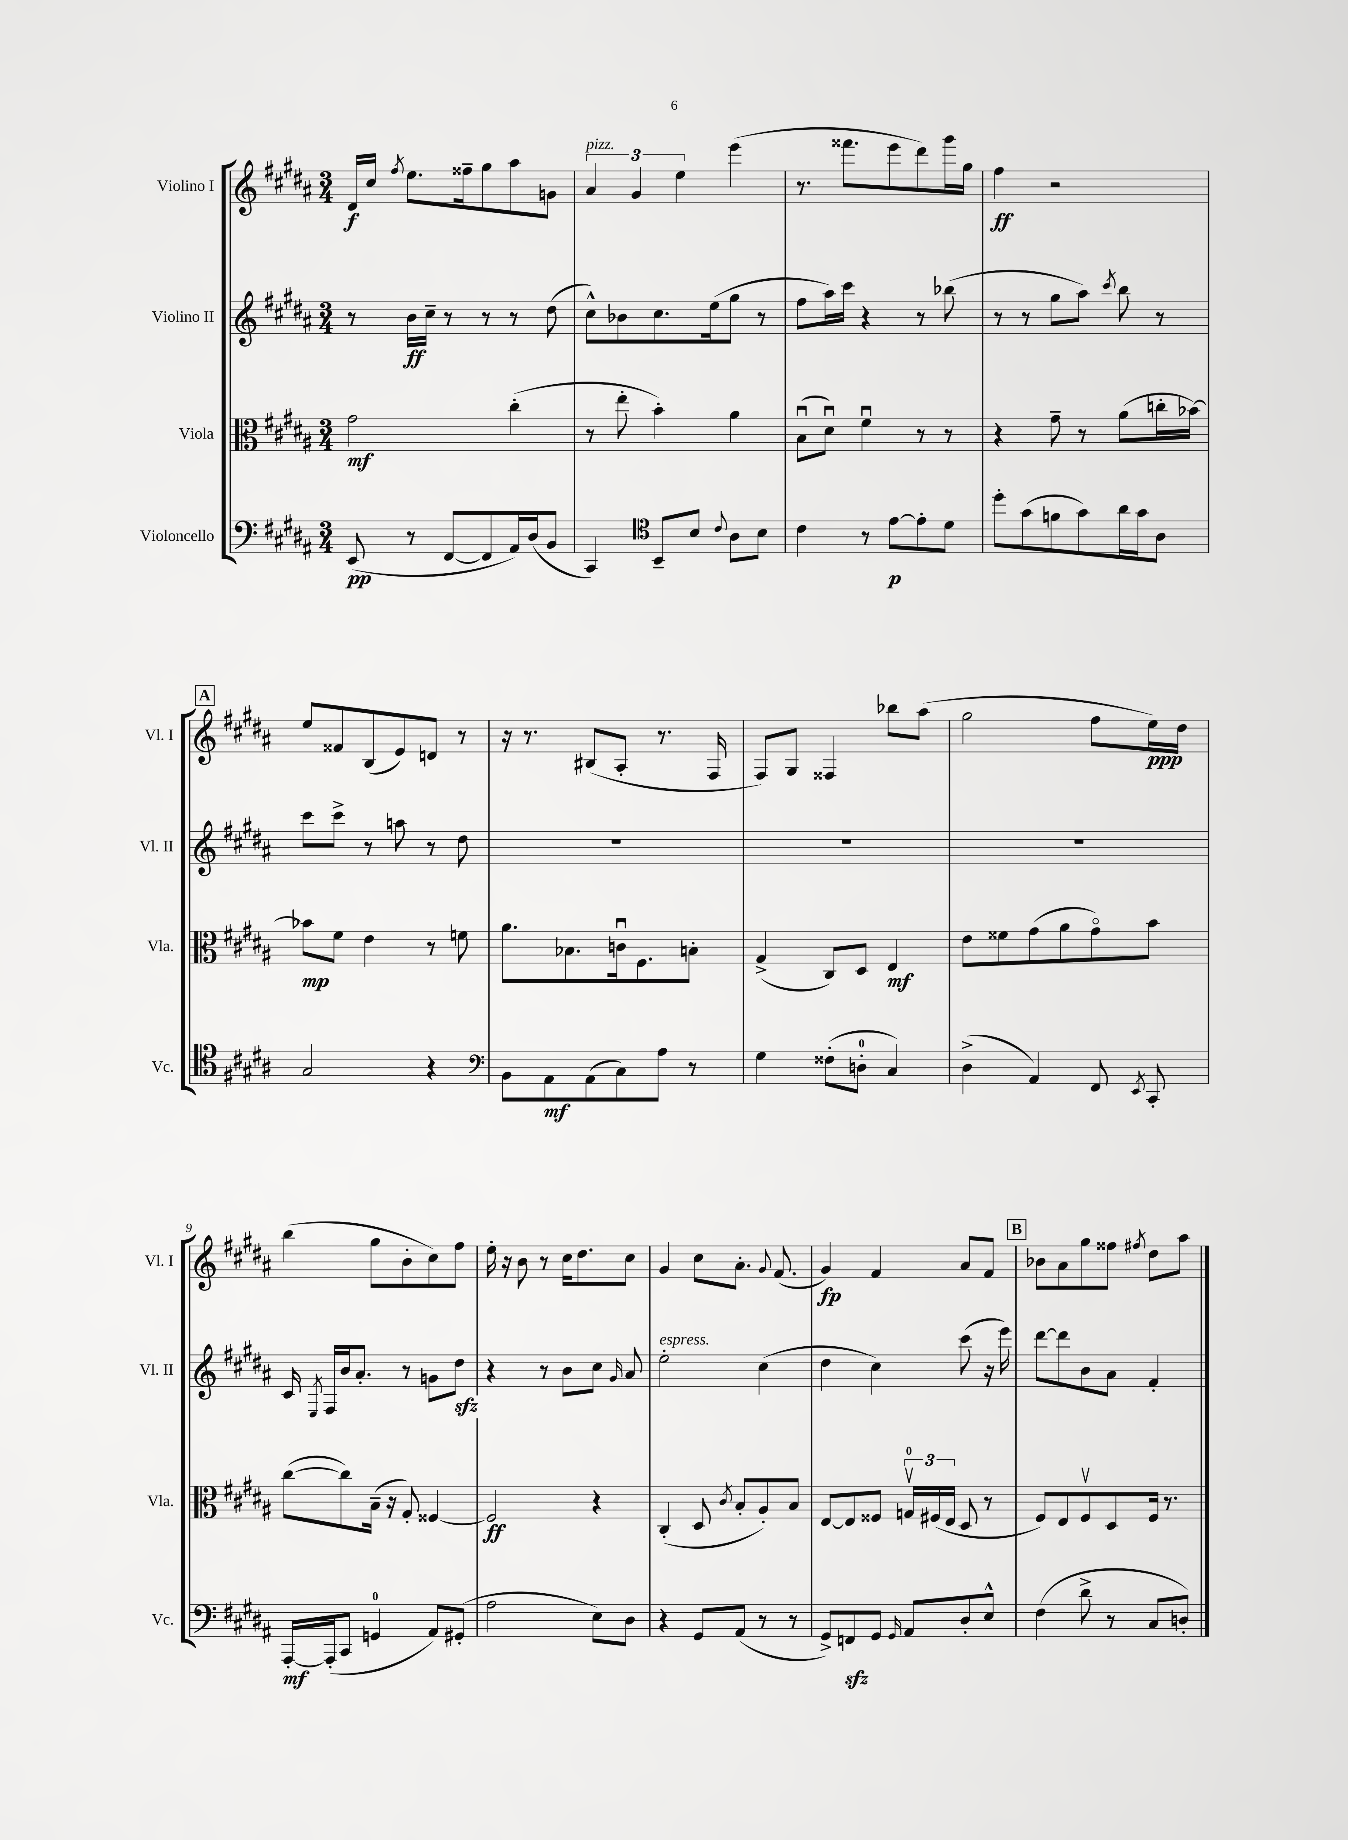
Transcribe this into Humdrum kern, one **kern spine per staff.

**kern	**dynam	**kern	**dynam	**kern	**dynam	**kern	**dynam
*part4	*part4	*part3	*part3	*part2	*part2	*part1	*part1
*staff4	*staff4	*staff3	*staff3	*staff2	*staff2	*staff1	*staff1
*I"Violoncello	*	*I"Viola	*	*I"Violino II	*	*I"Violino I	*
*I'Vc.	*	*I'Vla.	*	*I'Vl. II	*	*I'Vl. I	*
*clefF4	*	*clefC3	*	*clefG2	*	*clefG2	*
*k[f#c#g#d#a#]	*	*k[f#c#g#d#a#]	*	*k[f#c#g#d#a#]	*	*k[f#c#g#d#a#]	*
*M3/4	*	*M3/4	*	*M3/4	*	*M3/4	*
=1	=1	=1	=1	=1	=1	=1	=1
(8EE/	pp	2g#\	mf	8r	.	16d#/LL	f
.	.	.	.	.	.	16cc#/JJ	.
.	.	.	.	.	.	8qff#/	.
8r	.	.	.	16b\LL	ff	8.ee\L	.
.	.	.	.	16cc#~\JJ	.	.	.
[8FF#/L	.	.	.	8r	.	.	.
.	.	.	.	.	.	16ff##X~\k	.
8FF#/]	.	.	.	8r	.	8gg#\	.
16AA#/L)	.	(4cc#'\	.	8r	.	8aa#\	.
(16D#/J	.	.	.	.	.	.	.
8BB/J	.	.	.	(8dd#\	.	8gn\J	.
=2	=2	=2	=2	=2	=2	=2	=2
!	!	!	!	!	!	!LO:TX:a:i:t=pizz.	!
4CC#/)	.	8r	.	8cc#^^\L)	.	6a#/	.
.	.	8ee'\	.	8b-X\	.	.	.
.	.	.	.	.	.	6g#/	.
*clefC4	*	*	*	*	*	*	*
8BB~/L	.	4b'\)	.	8.cc#\	.	.	.
.	.	.	.	.	.	6ee\	.
8B/J	.	.	.	.	.	.	.
.	.	.	.	(16ee\k	.	.	.
8qqc#/	.	.	.	.	.	.	.
8A#\L	.	4a#\	.	8gg#\J	.	(4eee\	.
8B\J	.	.	.	8r	.	.	.
=3	=3	=3	=3	=3	=3	=3	=3
4c#\	.	(8Bu\L	.	8ff#\L	.	8.r	.
.	.	8d#u\J)	.	16aa#\L)	.	.	.
.	.	.	.	16ccc#\JJ	.	8.fff##X\L	.
8r	.	4f#u\	.	4r	.	.	.
[8e\L	p	.	.	.	.	8eee\	.
8e'\]	.	8r	.	8r	.	8ddd#\)	.
8d#\J	.	8r	.	(8bb-X\	.	16ggg#\L	.
.	.	.	.	.	.	16gg#\JJ	.
=4	=4	=4	=4	=4	=4	=4	=4
8dd#'\L	.	4r	.	8r	.	4ff#\	ff
(8g#\	.	.	.	8r	.	.	.
8fn\	.	8g#~\	.	8gg#\L	.	2r	.
8g#\)	.	8r	.	8aa#\J)	.	.	.
.	.	.	.	8qccc#/	.	.	.
16a#\L	.	(8a#\L	.	8bb\	.	.	.
16g#\J	.	.	.	.	.	.	.
8A#\J	.	16ccn'\L	.	8r	.	.	.
.	.	[16b-X\JJ)	.	.	.	.	.
!!LO:LB:g=z
!!LO:REH:place=s1:t=A
=5	=5	=5	=5	=5	=5	=5	=5
2G#/	.	8b-X\L]	mp	8ccc#\L	.	8ee/L	.
.	.	8f#\J	.	8ccc#^\J	.	8f##X/	.
.	.	4e\	.	8r	.	(8B/	.
.	.	.	.	8aan\	.	8e/)	.
4r	.	8r	.	8r	.	8dn/J	.
.	.	8fn\	.	8dd#\	.	8r	.
=6	=6	=6	=6	=6	=6	=6	=6
*clefF4	*	*	*	*	*	*	*
8BB\L	.	8.a#\L	.	2.r	.	16r	.
.	.	.	.	.	.	8.r	.
8AA#\	mf	.	.	.	.	.	.
.	.	8.B-X\	.	.	.	.	.
(8AA#\	.	.	.	.	.	(8B#X/L	.
8C#\)	.	16cnu\k	.	.	.	8A#'/J	.
.	.	8.F#\	.	.	.	.	.
8A#\J	.	.	.	.	.	8.r	.
8r	.	8Bn'\J	.	.	.	.	.
.	.	.	.	.	.	16F#/	.
=7	=7	=7	=7	=7	=7	=7	=7
4G#\	.	(4G#^/	.	2.r	.	8F#/L)	.
.	.	.	.	.	.	8G#/J	.
(8F##X'\L	.	8C#/L)	.	.	.	4F##X/	.
8Dn'\J	.	8D#/J	.	.	.	.	.
4C#/)	.	4E/	mf	.	.	8bb-X\L	.
.	.	.	.	.	.	(8aa#\J	.
=8	=8	=8	=8	=8	=8	=8	=8
(4D#^\	.	8e\L	.	2.r	.	2gg#\	.
.	.	8f##X\	.	.	.	.	.
4AA#/)	.	(8g#\	.	.	.	.	.
.	.	8a#\	.	.	.	.	.
8FF#/	.	8g#\)	.	.	.	8ff#\L	.
8qEE/	.	.	.	.	.	.	.
8CC#'/	.	8b\J	.	.	.	16ee\L)	ppp
.	.	.	.	.	.	16dd#\JJ	.
!!LO:LB:g=z
=9	=9	=9	=9	=9	=9	=9	=9
[16AAA#'/LL	mf	([8cc#\L	.	16c#/	.	(4bb\	.
.	.	.	.	8qE/	.	.	.
(16AAA#'/J]	.	.	.	16F#/LL	.	.	.
8CC#/J	.	8cc#\])	.	16b/J	.	.	.
.	.	.	.	8.a#'/J	.	.	.
4GGn/	.	(16B~\Jk	.	.	.	8gg#\L	.
.	.	16r	.	.	.	.	.
.	.	8G#'/)	.	8r	.	8b'\	.
8AA#/L)	.	[4F##X/	.	8gn\L	.	8cc#\)	.
(8GG#X'/J	.	.	.	8dd#zz\J	.	8ff#\J	.
=10	=10	=10	=10	=10	=10	=10	=10
2A#\	.	2F##/]	ff	4r	.	16ee'\	.
.	.	.	.	.	.	16r	.
.	.	.	.	.	.	8b\	.
.	.	.	.	8r	.	8r	.
.	.	.	.	8b\L	.	16cc#\KL	.
.	.	.	.	.	.	8.dd#\	.
8E\L)	.	4r	.	8cc#\J	.	.	.
.	.	.	.	16qqg#/	.	.	.
8D#\J	.	.	.	8a#/	.	8cc#\J	.
=11	=11	=11	=11	=11	=11	=11	=11
!	!	!	!	!LO:TX:a:i:t=espress.	!	!	!
4r	.	(4C#'/	.	2ee'\	.	4g#/	.
8GG#/L	.	8D#/	.	.	.	8cc#\L	.
.	.	8qc#/	.	.	.	.	.
(8AA#/J	.	8B'/L	.	.	.	8.a#'\J	.
8r	.	8A#'/)	.	(4cc#\	.	.	.
.	.	.	.	.	.	8qqg#/	.
.	.	.	.	.	.	(8.f#/	.
8r	.	8B/J	.	.	.	.	.
=12	=12	=12	=12	=12	=12	=12	=12
8GG#^/L)	.	[8E/L	.	4dd#\	.	4g#/)	fp
8FFnzz/	.	8E/]	.	.	.	.	.
8GG#/J	.	8F##X/J	.	4cc#\)	.	4f#/	.
16qqGG#/	.	.	.	.	.	.	.
8AA#/L	.	24Gnv/LL	.	.	.	.	.
.	.	(24F#X/	.	.	.	.	.
.	.	24E/JJ	.	.	.	.	.
8D#'/	.	8D#/	.	(8ccc#\	.	8a#/L	.
8E^^/J	.	8r	.	16r	.	8f#/J	.
.	.	.	.	16eee\)	.	.	.
!!LO:REH:place=s1:t=B
=13	=13	=13	=13	=13	=13	=13	=13
(4F#\	.	8F#/L)	.	[8ddd#\L	.	8b-X\L	.
.	.	8E/	.	8ddd#\]	.	8a#\	.
8d#^\	.	8F#v/	.	8b\	.	8gg#\	.
8r	.	8D#/	.	8a#\J	.	8ff##X\J	.
.	.	.	.	.	.	8qff#X/	.
8C#/L	.	16F#/Jk	.	4f#'/	.	8dd#\L	.
.	.	8.r	.	.	.	.	.
8Dn'/J)	.	.	.	.	.	8aa#\J	.
==	==	==	==	==	==	==	==
*-	*-	*-	*-	*-	*-	*-	*-
